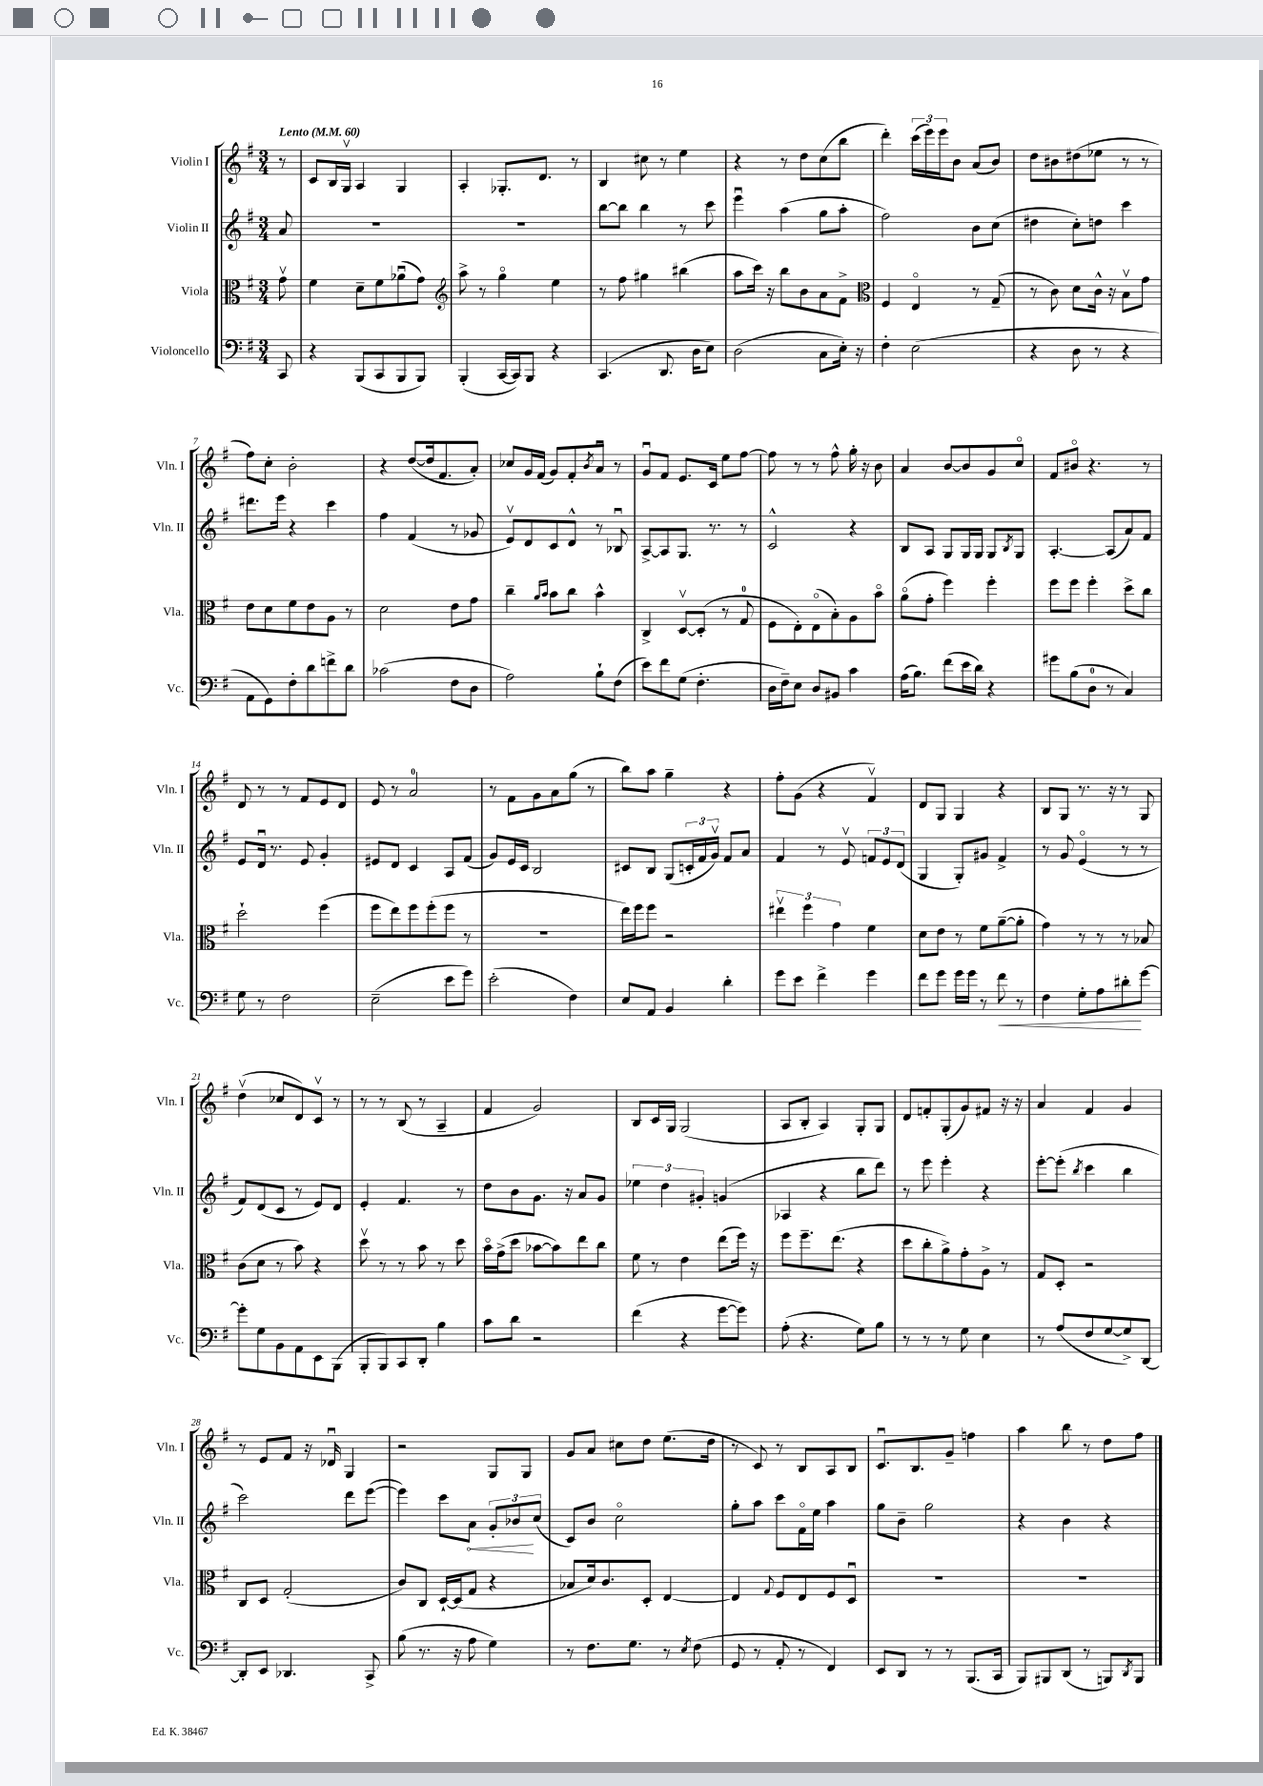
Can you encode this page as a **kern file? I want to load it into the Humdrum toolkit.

**kern	**kern	**kern	**kern
*staff4	*staff3	*staff2	*staff1
*clefF4	*clefC3	*clefG2	*clefG2
*k[f#]	*k[f#]	*k[f#]	*k[f#]
*M3/4	*M3/4	*M3/4	*M3/4
*MM60	*MM60	*MM60	*MM60
8CC/	8gv\	8a/	8r
=	=	=	=
4r	4f#\	2.r	8c/L
.	.	.	16B/L
.	.	.	16Gv/JJ
(8BBB/L	8d~\L	.	4A/
8CC/	8f#\	.	.
8BBB/	(8a-u\	.	4G/
8BBB/J)	8g\J)	.	.
=	=	=	=
*	*clefG2	*	*
(4BBB'/	8aa^\	2.r	4A'/
.	8r	.	.
[16CC/LL	4ggo\	.	8.G-'/L
16CC/]J)	.	.	.
8BBB/J	.	.	.
.	.	.	8.d/J
4r	4ee\	.	.
.	.	.	8r
=	=	=	=
(4.CC/	8r	[8bb\L	4B/
.	8ff#\	8bb\]J	.
.	4gg#\	4bb\	8cc#\
8.DD/	.	.	8r
.	(4bb#\	8r	4ee\
16D\LK	.	.	.
8E\J)	.	8ccc\	.
=	=	=	=
(2D\	8aa\L	4eeeu\	4r
.	16ccc\Jk)	.	.
.	16r	.	.
.	8bb\L	(4aa\	8r
.	8b\	.	8dd\L
8C\L	8a\	8gg\L	(8cc\
16E'\Jk)	8f#^\J	8aa'\J	8bb\J
16r	.	.	.
=	=	=	=
*	*clefC3	*	*
4F#'\	4F#/	2ff#\)	4ddd'\)
(2E\	4Eo/	.	(24ccc\LL
.	.	.	24eee\)
.	.	.	24eee\J
.	.	.	8b\J
.	8r	8b\L	(8a/L
.	(8G~/	(8cc\J	8b/J)
=	=	=	=
4r	8r	4dd#\	8dd\L
.	8c\)	.	8b#\
8D\	8d\L	8cc'\L)	(8dd#\
8r	16c^^\Jk	8dd\J	8ee-\J
.	16r	.	.
4r	8Bv\L	4ccc\	8r
.	8g\J	.	8r
=	=	=	=
8AA\L	8e\L	8.ddd#\L	8ff#\L)
8GG\)	8d\	.	8cc'\J
.	.	16eee\Jk	.
8F#'\	8f#\	4r	2b'\
8d\	8e\	.	.
8f^\	8A\J	4ccc\	.
8d\J	8r	.	.
=	=	=	=
(2c-\	2d\	4ff#\	4r
.	.	(4f#/	([8dd/L
.	.	.	16dd/]k
.	.	.	8.f#/
8F#\L	8e\L	8r	.
8D\J	8g\J	8g-/	8a'/J)
=	=	=	=
2A\)	4cc~\	8ev/L)	8cc-/L
.	.	8d/	16g/L
.	.	.	(16f#/JJ
.	16qqa/LL	.	.
.	16qqb/JJ	.	.
.	8b\L	8c/	8g/L)
.	8cc\J	8d^^/J	8f#'/
.	.	.	8qb/
8B`\L	4b^^\	8r	8au/J
(8F#\J	.	8B-u/	8r
=	=	=	=
8e\L)	4C^/	[8A^/L	8gu/L
8f#\	.	8A/]	8f#/J
(8G\J	[8Dv/L	8.G/J	8.e/L
4.F#'\	(8D'/]J	.	.
.	.	8.r	16c/Jk
.	8r	.	8ee\L
.	8G/	8r	[8ff#\J
=	=	=	=
16D\LL	8F#\L	2c^^/	8ff#\]
16F#~\J)	.	.	.
8E\J	8E'\)	.	8r
8D/L	(8Eo\	.	8r
8BB#/J	8B'\)	.	8ff#^^\
4c\	8A\	4r	16gg'\
.	.	.	16r
.	8bo\J	.	8b\
=	=	=	=
(16A\LK	(8ao\L	8B/L	4a/
8.B\J)	.	.	.
.	8g'\J	8A/J	.
(8f#\L	4ff#\)	8G/L	[8b/L
16e\L	.	16G/L	8b/]
16d\JJ)	.	16G/JJ	.
4r	4ff#'\	8G/L	8g/
.	.	8qB/	.
.	.	8G/J	8cco/J
=	=	=	=
8g#\L	8ff#\L	[4.A'/	8f#/L
(8B\	8ff#\J	.	8b#o/J
8D\J	4ff#'\	.	4.r
8r	.	(8A/]L	.
4C/)	8dd^\L	8a/)	.
.	8cc\J	8f#/J	8r
=	=	=	=
8G\	2dd`\	8e/L	8d/
8r	.	16du/Jk	8r
.	.	8.r	.
2F#\	.	.	8r
.	.	8e/	8f#/L
.	(4ff#\	4g'/	8e/
.	.	.	8d/J
=	=	=	=
(2E~\	8ff#\L	8e#/L	8e/
.	8ee\)	8d/J	8r
.	8ff#\	4c/	2a/
.	(8ff#'\	.	.
8e\L	8ff#\J	8A/L	.
8g\J)	8r	(8f#/J	.
=	=	=	=
(2e'\	2.r	8g/L)	8r
.	.	16e/L	8f#\L
.	.	16c/JJ	.
.	.	2B/	8g\
.	.	.	8a\
4F#\)	.	.	(8gg\J
.	.	.	8r
=	=	=	=
8E/L	16ee\LL)	8c#/L	8bb\L)
.	16ff#\J	.	.
8AA/J	8ff#\J	8B/J	8aa\J
4BB/	2r	(8G/L	4gg~\
.	.	24c'/L	.
.	.	24f#/	.
.	.	24gv/JJ)	.
4d'\	.	8f#/L	4r
.	.	8a/J	.
=	=	=	=
8g\L	6ee#v\	4f#/	8ff#'\L
8e\J	.	.	(8g\J
.	6ff#\	.	.
4f#^\	.	8r	4r
.	6g\	.	.
.	.	8ev/	.
4g\	4f#\	12f/L	4f#v/)
.	.	12e/	.
.	.	(12d/J	.
=	=	=	=
8f#\L	8d\L	4G/	8d/L
8g\J	8e\J	.	8G/J
16g\LL	8r	8G'/L)	4G/
16g\JJ	.	.	.
8r	8f#\L	8g#/J	.
8f#\	([8a~\	4f#^/	4r
8r	8a'\]J	.	.
=	=	=	=
4F#\	4g\)	8r	8B/L
.	.	8g/	8G/J
8G'\L	8r	(4eo/	8.r
8A\	8r	.	.
.	.	.	16r
8d#'\	8r	8r	8r
[8g\J	8B-/	8r	8G/
=	=	=	=
8g'\]L	(8c\L	8f#/L)	(4ddv\
8G\	8d\J	(8d/	.
8BB\	8r	8c/J	8cc-/L
8AA\	8b\)	8r	8d/)
8EE\	4r	8e/L)	8cv/J
(8BBB\J	.	8d/J	8r
=	=	=	=
8BBB'/L	8ddv\	4e'/	8r
8BBB/)	8r	.	8r
8CC/	8r	4.f#/	(8B/
8DD'/J	8b\	.	8r
4B\	8r	.	4A~/
.	8dd\	8r	.
=	=	=	=
8c\L	16bo\LL	8dd\L	4f#/
.	(16g^\J	.	.
8d\J	8dd\J	8b\	.
2r	[8b-\L	8.g\J	2g/)
.	8b-\])	.	.
.	.	16r	.
.	8ee\	8a/L	.
.	8cc\J	8g/J	.
=	=	=	=
(4f#\	8f#\	6ee-\	8B/L
.	8r	.	16c/L
.	.	6dd\	.
.	.	.	16G/JJ
4r	4e\	.	(2G/
.	.	6g#'/	.
[8g\L	(8ee\L	(4g/	.
8g\]J)	16ff#\Jk)	.	.
.	16r	.	.
=	=	=	=
(8A'\	8ff#\L	4A-/	8A/L
4.r	8.ff#~\	.	8B'/J
.	.	4r	4A/)
.	(8.ee\J	.	.
8G\L)	4r	8bb\L	8G'/L
8B\J	.	8ddd\J)	8G/J
=	=	=	=
8r	8dd\L	8r	8d/L
8r	8cc'\	8eee\	8f'/
8r	8a^\)	4eee'\	(8G'/
8G\	8g'\	.	8g/)
4E\	8A^\J	4r	8f#/J
.	8r	.	16r
.	.	.	16r
=	=	=	=
8r	8G/L	[8eee'\L	4a/
(8A/L	8D'/J	(8eee'\]J	.
.	.	8qbb/	.
8F#/	2r	4ccc\	4f#/
[8G/	.	.	.
8G^/])	.	4bb\	4g/
[8DD/J	.	.	.
=	=	=	=
8DD'/]L	8C/L	2ccc\)	8r
8EE/J	8D/J	.	8e/L
4.DD-/	(2G'/	.	8f#/J
.	.	.	16r
.	.	.	16d-u/
.	.	8ddd\L	4G/
8CC^/	.	([8eee\J	.
=	=	=	=
(8B\	8c/L)	4eee\])	2r
8.r	8C/J	.	.
.	[16D`/LL	8ccc\L	.
16r	(16D/]J	.	.
8A\	8G/J	8a\J	.
4G\)	4r	12g'/L	8G/L
.	.	12b-/	.
.	.	.	8G/J
.	.	(12cc/J	.
=	=	=	=
8r	8B-/L	8c/L)	8g/L
8.F#\L	16d/k)	8b/J	8a/J
.	8.c/	.	.
.	.	2cco\	8cc#\L
8.G\J	.	.	.
.	8D'/J	.	8dd\J
8r	[4E/	.	(8.ee\L
8qE/	.	.	.
(8F#\	.	.	.
.	.	.	16dd\Jk
=	=	=	=
8GG/	4E/]	8gg'\L	8r
8r	.	8aa\J	8c/)
.	8qqG/	.	.
8AA'/	8F#/L	8ccc\L	8r
8r	8E/	16f#o\L	8B/L
.	.	16ee\JJ	.
4FF#/)	8F#/	4aa\	8A/
.	8Du/J	.	8B/J
=	=	=	=
8EE/L	2.r	8gg\L	8.cu/L
8DD/J	.	8b~\J	.
.	.	.	8.B/
8r	.	2gg\	.
8r	.	.	8g~/J
(8.BBB/L	.	.	4ff\
16CC/Jk	.	.	.
=	=	=	=
8BBB/L)	2.r	4r	4aa\
8BBB#/	.	.	.
(8DD/J	.	4b\	8bb\
8r	.	.	8r
8BBB/L)	.	4r	8dd\L
8qDD/	.	.	.
8BBB/J	.	.	8ff#\J
==	==	==	==
*-	*-	*-	*-
